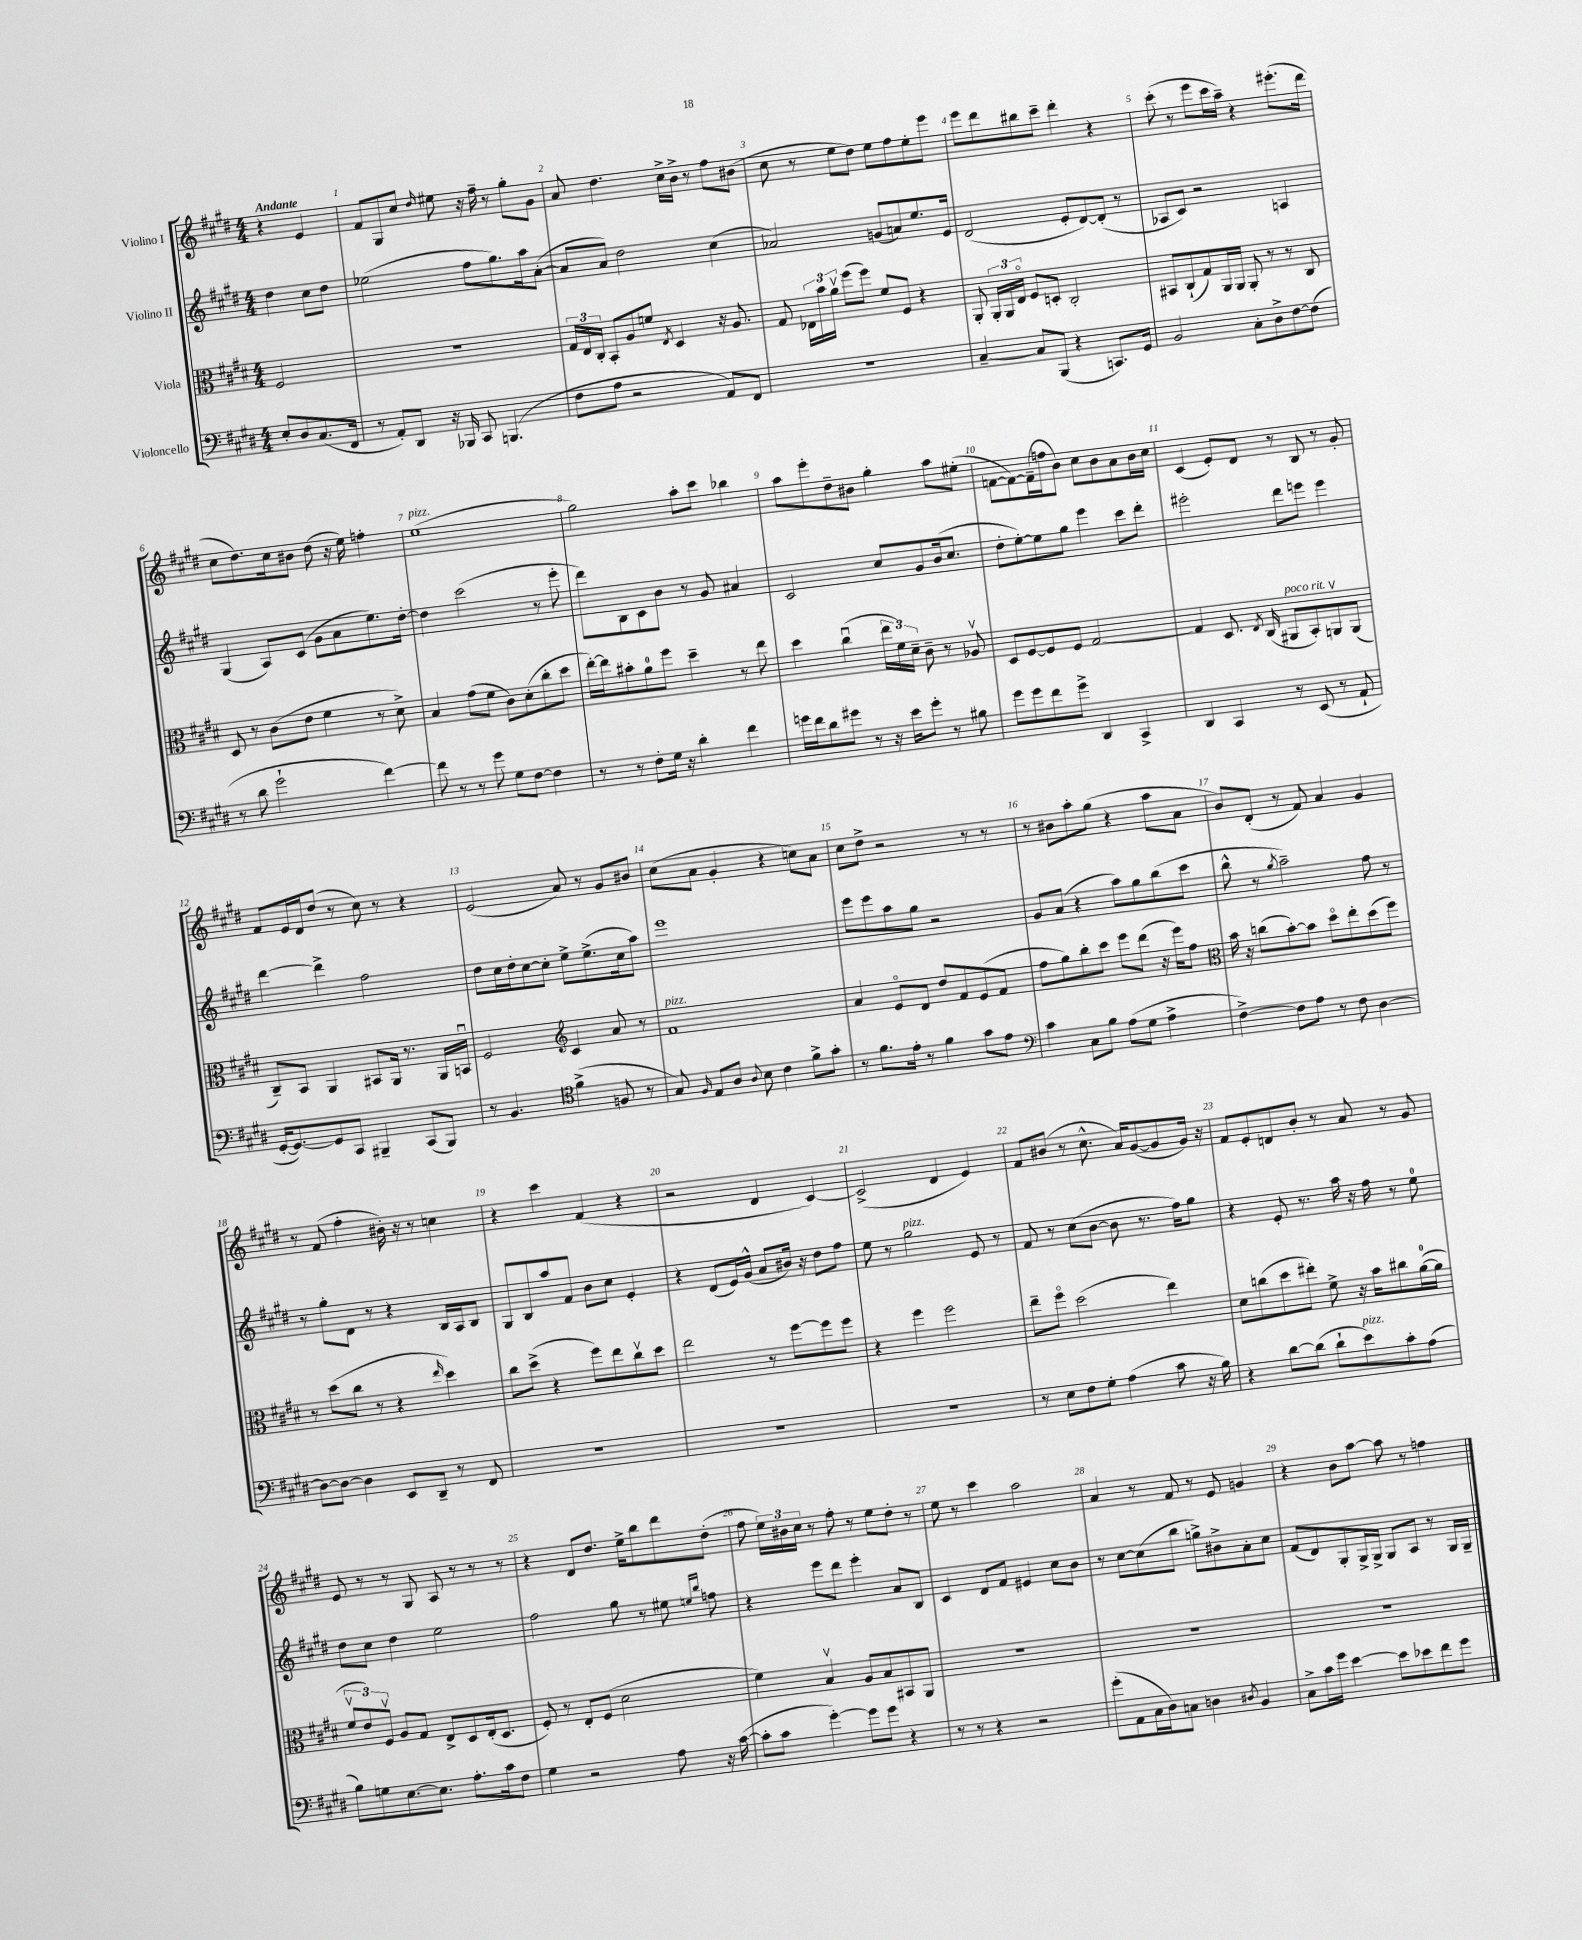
<<
\new StaffGroup <<
\new Staff = "s0" \with { instrumentName = "Violino I" } {
    \clef treble \key e \major \numericTimeSignature \time 4/4 \partial 2 \tempo "Andante"
    \autoBeamOff r4 e'4 |
    fis'8[ gis8 cis''8] \grace { dis''16 } eis''8 r16 fis''16-- r8 gis''8[-. gis'8] |
    a'8 dis''4. cis''16[-> b'16]-> r8 fis''8[ bis'8]( |
    cis''8 r8 e''8[ dis''8]) e''8[ fis''8 e''8-. e'''8] |
    e'''8[ dis'''8 bis''8 cis'''8]-- dis'''4-. r4 |
    cis'''8-.( r8 e'''8[ cis'''16 a''16]--) r4 eis'''8.[-.( dis'''16] |
    cis''8[ dis''8.) cis''16 bis'8] dis''8( r16 e''16) f''4-. |
    e''1^\markup { \italic "pizz." }( |
    gis''2) a''8[-. cis'''8] bes''4 |
    a''8[ e'''8-. dis''8-- bis'8] gis''4-. a''8[ eis''8]-.( |
    f'8[~ f'8~) f'16--( f''16 b'8]) cis''8[ b'8 a'8 b'16 cis''16] |
    cis'4( e'8[-.) dis'8] r8 b8 r8 gis'8-. |
    fis'8[ e'16 dis'16 dis''8]( r8 cis''8) r8 r4 |
    e'2( a'8) r8 gis'8[ bis'8] |
    cis''8[( a'8] gis'4-. r4 c''8[) a'8] |
    cis''8[ dis''8]-> r2 r8 r8 |
    r8 bis'8[ a''8-. gis''8]( r4 a''8[ a'8] |
    b'8[) dis'8]-.( r8 fis'8) a'4 gis'4 |
    r8 fis'8( fis''4-. bis'16-.) r16 r8 c''4 |
    r4 cis'''4 fis'4( r4 |
    r2 dis'4 cis'4~) |
    cis'2->( dis'4 e'4) |
    fis'8[ bis'8]( r8 cis''8.-^ a'16[) gis'8~( gis'8 gis'16]) r16 |
    fis'8[ e'8-. d'8 b'8]-. r8 a'8 r8 gis'8 |
    e'8 r8 r8 gis8 a8 r8 r8 r8 |
    r4 dis'8[ dis''8.] e''16[-> b''8 dis'''8 dis''8]-.( |
    fis''8 \tuplet 3/2 { e''16[) bis'16 cis''16] } r8 fis''8-. r8 e''8[ dis''8]-. r8 |
    e''8 r8 cis'''4 a''2 |
    a'4 r8 fis'8 r8 e'8 g'4 |
    r4 b'8[ a''8]~ a''8 r8 f''4 \bar "|." |
}
\new Staff = "s1" \with { instrumentName = "Violino II" } {
    \clef treble \key e \major \numericTimeSignature \time 4/4 \partial 2
    \autoBeamOff dis''4 cis''8[ dis''8] |
    ees''2( fis''8[ gis''8.) a''16 a'8]~-.( |
    a'8[ a'8]) dis''2 cis''4( |
    aes'2) g'8[( a'8) e''8. e'16] |
    dis'2( e'8[-. dis'8~) dis'8]-.( r8 |
    aes8[ cis'8]) r2 a4 |
    gis4( a8[) cis'8]( gis'8[ a'8 e''8.) dis''16]~-. |
    dis''4 cis'''2( r8 e'''8-. |
    dis'''8[) b8 cis'8 b'8] r8 gis'8 ais'4 |
    cis'2 cis''8[ gis'8 b'16( cis''8.] |
    dis''8[-. e''8~-.) e''8 gis''8] e'''4 cis'''8[ dis'''8]-. |
    eis'''2-. dis'''8[ e'''8] e'''4 |
    dis'''4~ dis'''4-> fis''2 |
    dis''8[ cis''16 dis''16-. cis''8~ cis''8]-. e''8[-> e''8.->( cis''16 a''8]) |
    e'''1 |
    e'''8[ e'''8 a''8 gis''8] r2 |
    gis'8[ a'8]( r4 a''8[) gis''8 b''8( cis'''8] |
    b''8-^ r8 \acciaccatura { gis''8 } a''2--) fis''8 r8 |
    r8 gis''8[-. dis'8] r8 r4 b16[ a16 b8] |
    gis8[ b8 a''8 fis'8] b'8[ cis''8] e'4-. |
    r4 dis'8[( e'16) gis'16]-^( a'8[ bis'16]) r16 dis''8[ fis''8] |
    e''8 r8 gis''2^\markup { \italic "pizz." } e'8 r8 |
    fis'8 r8 cis''8[( b'8]~ b'8 r8. fis''16[) gis''8] |
    r4 e'8-. r8. a''16 r16 fis''16 r8 e''8-0 |
    dis''8[ cis''8] dis''4 e''2 |
    fis''2 gis''8 r8 eis''8 \grace { e''16[ b''16] } f''8 |
    r4 e'''8[ dis'''8] e'''4-. a'8[ b8] |
    cis'4 dis'8[ fis'8] eis'4 cis''8[ b'8] |
    r8 cis''8[~ cis''8( b''8] g''8[->) bis'8-> a'8-. cis''8] |
    fis'8[( dis'8) gis8-. gis16-> gis16]-> gis8[ a8] r8 gis16[ gis16]-- \bar "|." |
}
\new Staff = "s2" \with { instrumentName = "Viola" } {
    \clef alto \key e \major \numericTimeSignature \time 4/4 \partial 2
    \autoBeamOff fis2 |
    r1 |
    \tuplet 3/2 { gis16[ e16 cis16]-. } b,8[-. a8 f'8] \acciaccatura { e8 } dis4 r16 a8. |
    gis8 \tuplet 3/2 { ees16[ b'16 a'16]\upbow } fis''8[( fis''8]) fis'8[ fis8] r4 |
    a,8-. \tuplet 3/2 { a,16[-. a,16 e16]\flageolet } fis8[ d8]-. cis2-. |
    bis,8[ cis8-!( gis8) a,16 a,16] a,8-. r8 r8 cis8 |
    dis8 r8 cis'8[( e'8] fis'4 r8 dis'8->) |
    b4 gis'8[( fis'8] cis'8[) dis'8-.( cis''8-. dis''8] |
    e''16[~-.) e''16 bis'8-. a'8-0 fis''8] dis''4-- r8 e''8 |
    dis''4 cis''4\downbow( \tuplet 3/2 { e''16[ fis'16) dis'16]-- } cis'8-- r8 aes8\upbow |
    dis8[ fis8~ fis8 fis8] gis2~ |
    gis4 dis8. \acciaccatura { e8 } cis16( ais,8[^\markup { \italic "poco rit." } b,8-.) a,8\upbow a,8]( |
    cis8[--) b,8] a,4 bis,8[ a,16] r8. a,16[ b,16]\downbow |
    fis2 \clef treble cis'4 a'8 r8 |
    fis'1^\markup { \italic "pizz." } |
    a'4 e'8[\flageolet dis'8] dis''8[ fis'8 e'8( fis'8] |
    fis''8[ gis''8) b''8-. cis'''8] e'''8[ dis'''8]( r16 e'''16[) fis''8] |
    \clef alto b'16 r16 c''8[( b'8~-.) b'8] dis''8[\flageolet e''8-. dis''8( fis''8]) |
    r8 dis''8[( cis''8] r8 r4 \grace { e''16 } dis''4) |
    cis''8[ dis''8]->( r4 fis''8[) e''8 cis''8\upbow dis''8] |
    e''2 r8 fis''8[~ fis''8 fis''8] |
    r4 fis''4 fis''2 |
    e''8[-- fis''8]\flageolet dis''2( e''4) |
    dis'8[ c''8( dis''8 eis''8]-.) fis'8-> r16 b'16[ cis''8 a'16-0~( a'16] |
    \tuplet 3/2 { fis'8[\upbow e'8) fis8]\upbow } a8[ gis8] e8[-> dis8 e16-.( dis8.] |
    fis8-.) r8 e8[-. fis8]( dis'2 |
    fis'4) b4\upbow a8[ b8 bis,8 a,8] |
    R1 |
    R1 |
    R1 \bar "|." |
}
\new Staff = "s3" \with { instrumentName = "Violoncello" } {
    \clef bass \key e \major \numericTimeSignature \time 4/4 \partial 2
    \autoBeamOff e8[-. dis8 cis8.( fis,16] |
    r8 a,8[-.) dis,8] r16 bes,,16 cis,8 b,,4.( |
    fis8[ a8] r2 a,8[) fis,8] |
    R1 |
    cis4~-- cis8[ b,,8]( r4 c,8.[) gis,16] |
    b,2 cis8[-. dis8-> fis8~ fis8]( |
    r8 dis'8 gis'2-! fis'4~) |
    fis'8 r8 r8 gis'8 gis8[ fis8]~ fis4 |
    r8 r8 fis8[-. gis16] r16 dis'4-. fis'4 |
    g'16[ fis'16 dis'8 gis'8] r8 r16 e'16[ gis'8]-. r8 bis8 |
    gis'8[ gis'8 fis'8 gis'8]-> dis,4 cis,4-> |
    dis,4 cis,4 r8 e,8( r8 a,8-! |
    gis,16[~-. gis,8.~) gis,8 cis,8] bis,,4-- cis,8[( bis,,8]) |
    r8 b,4. \clef tenor fis'4->( f8 r8 |
    gis8) \grace { fis16 } e8[ a8] \appoggiatura { a8 } b8 cis'4 fis'8[-> gis'8]-. |
    r8 fis'8.[ e'16]-. r8 fis'4 gis'8[ e'8] |
    \clef bass cis'4 cis8[ b8] a8[( gis8] a4-> |
    fis4~->) fis8[ a8] r8 fis8 dis4~ |
    dis8[~ dis8]~ dis4 e,8[ dis,8]-- r8 fis,8 |
    R1 |
    R1 |
    R1 |
    r8 e8[ fis8 gis8]-. a4( cis'8 r16 b16) |
    r4 dis'8[~ dis'8]( dis'8[-! e'8^\markup { \italic "pizz." }) cis'8-. a8]( |
    b8[) g8 e8.~ e8.] a8.[-. cis'16 fis8] |
    gis4 r2 a8 r16 cis'16~( |
    cis'8[-. cis'8] gis'4~-.) gis'8[ gis'8] r4 |
    r8 r8 r4 r2 |
    gis'8[-.( a,8 cis16 dis16) c8] d4 \acciaccatura { dis8 } b,4 |
    cis8[-> cis'16 gis'16] e'4~ e'8[ ees'8 fis'8 gis'8] \bar "|." |
}
>>
>>
\layout { \context { \Score \override BarNumber.break-visibility = ##(#f #t #t) barNumberVisibility = #all-bar-numbers-visible } }
